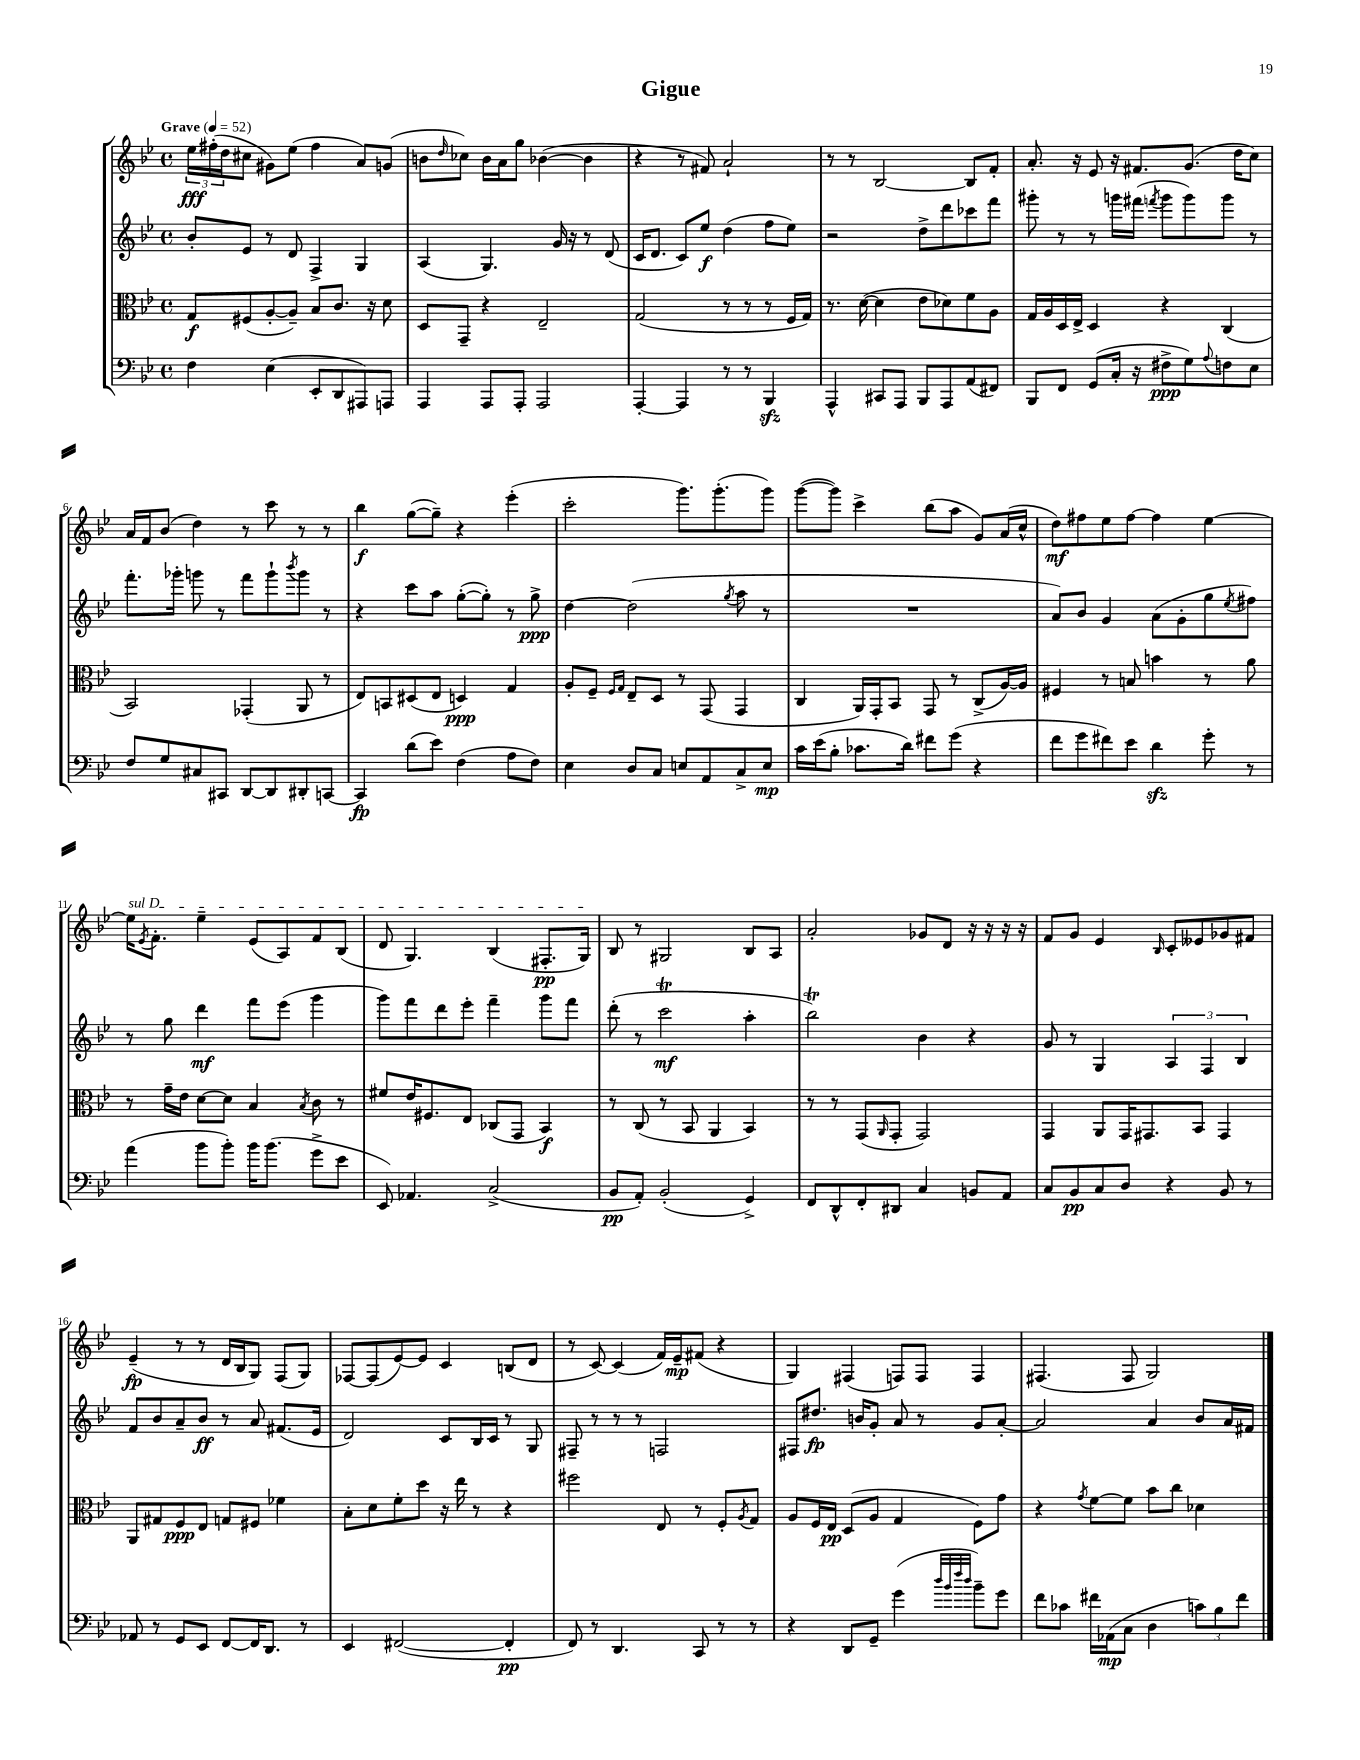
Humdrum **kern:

**kern	**kern	**kern	**kern
*staff4	*staff3	*staff2	*staff1
*clefF4	*clefC3	*clefG2	*clefG2
*k[b-e-]	*k[b-e-]	*k[b-e-]	*k[b-e-]
*M4/4	*M4/4	*M4/4	*M4/4
*met(c)	*met(c)	*met(c)	*met(c)
*MM52	*MM52	*MM52	*MM52
4F\	8G/L	8b-'/L	24ee-\LL
.	.	.	(24ff#'\
.	.	.	24dd\J
.	(8F#/	8e-/J	8cc#\J
(4E-\	[8A'/	8r	8g#\L)
.	8A~/]J)	8d/	(8ee-\J
8EE-'/L	8B-/L	4F^/	4ff#\
8DD/	8.c/J	.	.
8AAA#/)	.	4G/	8a/L)
.	16r	.	.
8AAA/J	8d\	.	(8g/J
=	=	=	=
4AAA/	8D/L	(4A/	8b\L
.	.	.	16qqdd/
.	8GG~/J	.	8cc-\J)
8AAA/L	4r	4.G/)	16b\LL
.	.	.	16a\J
8AAA'/J	.	.	8gg\J
2AAA/	2E-~/	.	([4b-\
.	.	16g/	.
.	.	16r	.
.	.	8r	4b-\]
.	.	(8d/	.
=	=	=	=
[4AAA'/	(2G/	16c/LK	4r
.	.	8.d/J	.
4AAA/]	.	8c/L)	8r
.	.	8ee-/J	8f#/)
8r	8r	(4dd\	2a`/
8r	8r	.	.
4BBB-/	8r	8ff\L	.
.	16F/LL	8ee-\J)	.
.	16G/JJ)	.	.
=	=	=	=
4AAA^^/	8.r	2r	8r
.	.	.	8r
.	([16d\	.	.
8CC#/L	4d\]	.	[2B-/
8AAA/J	.	.	.
8BBB-/L	8e-\L	8dd^\L	.
8AAA/	8d-\)	8ddd\	.
(8AA/	8f\	8ccc-\	8B-/]L
8FF#/J)	8A\J	8fff\J	8f'/J
=	=	=	=
8BBB-/L	16G/LL	8ggg#'\	8.a'/
.	16A/	.	.
8FF/J	16D/	8r	.
.	16E-^/JJ	.	16r
(8GG/L	4D/	8r	8e-/
16C'/Jk	.	16ggg\LL	16r
16r	.	(16fff#\JJ	8.f#/L
.	.	8qfff/	.
8F#^\L	4r	8ggg\L	.
8G\)	.	8ggg\)	(8.g/J
8qqA/	.	.	.
8F\	(4C/	8ggg\J	.
.	.	.	16dd\LK
8E-\J	.	8r	8cc\J)
=	=	=	=
8F/L	2BB-/)	8.fff'\L	16a/LL
.	.	.	16f/J
8G/	.	.	(8b-/J
.	.	16ggg-'\Jk	.
8C#/	.	8ggg\	4dd\)
8CC#/J	.	8r	.
[8DD/L	(4GG-'/	8fff\L	8r
8DD/]	.	8ggg`\	8ccc\
.	.	8qbbb-/	.
8DD#'/	8AA/	8ggg\J	8r
[8CC/J	8r	8r	8r
=	=	=	=
4CC/]	8E-/L)	4r	4bb-\
.	8BB/	.	.
(8d\L	(8D#/	8ccc\L	([8gg\L
8e-\J)	8E-/J	8aa\J	8gg~\]J)
(4F\	4D/)	([8gg'\L	4r
.	.	8gg'\]J)	.
8A\L	4G/	8r	(4eee-'\
8F\J)	.	8gg^\	.
=	=	=	=
4E-\	8A'/L	[4dd\	2ccc'\
.	8F~/J	.	.
.	16qqF/LL	.	.
.	16qqG/JJ	.	.
8D/L	8E-~/L	(2dd\]	.
8C/J	8D/J	.	.
8E/L	8r	.	8.ggg\L)
8AA/	(8GG/	.	.
.	.	.	(8.ggg'\
.	.	8qgg/	.
8C^/	4GG/	8aa\	.
8E/J	.	8r	8ggg\J)
=	=	=	=
16c\LL	4C/	1r	([8ggg\L
(16e-\J	.	.	.
8B-'\J	.	.	8ggg\]J)
8.c-\L	16AA/LL)	.	4ccc^\
.	16GG'/J	.	.
.	8BB-/J	.	.
16d\Jk)	.	.	.
8f#\L	8GG/	.	(8bb-\L
(8g\J	8r	.	8aa\J
4r	(8C^/L	.	8g/L)
.	[16A/L)	.	(16a/L
.	16A/]JJ	.	16cc^^/JJ
=	=	=	=
8f\L	4F#/	8a/L)	8dd\L)
8g\	.	8b-/J	8ff#\
8f#\)	8r	4g/	8ee-\
8e-\J	8B/	.	[8ff#\J
4d\	4b\	(8a\L	4ff#\]
.	.	8g'\	.
8g'\	8r	8gg\	[4ee-\
.	.	8qee-/	.
8r	8a\	8ff#\J)	.
=	=	=	=
(4a\	8r	8r	16ee-\]LK
.	.	.	8qe-/
.	.	.	8.f'\J
.	16g~\LL	8gg\	.
.	16e-\JJ	.	.
8b-\L	[8d\L	4ddd\	4ee-~\
8b-'\J)	8d\]J	.	.
16b-\LK	4B-/	8fff\L	(8e-/L
(8.b-\J	.	.	.
.	.	(8eee-\J	8A/)
.	8qB-/	.	.
8g^\L	8c\	4ggg\	8f/
8e-\J	8r	.	(8B-/J
=	=	=	=
8EE-/)	8f#/L	8ggg\L)	8d/
4.AA-/	16e-/K	8fff\	4.G/)
.	8.F#/	.	.
.	.	8ddd\	.
.	8E-/J	8eee-'\J	.
(2C^/	(8C-/L	4fff~\	(4B-/
.	8GG/J	.	.
.	4BB-/)	8ggg\L	8.F#'/L
.	.	8fff\J	.
.	.	.	16G/Jk)
=	=	=	=
8BB-/L	8r	(8ddd'\	8B-/
8AA'/J)	(8C/	8r	8r
(2BB-'/	8r	2ccc\	2G#/
.	8BB-/	.	.
.	4AA/	.	.
4GG^/)	4BB-/)	4aa'\	8B-/L
.	.	.	8A/J
=	=	=	=
8FF/L	8r	2bb-\)	2a'/
8DD^^/	8r	.	.
8FF'/	(8GG/L	.	.
.	16qqAA/	.	.
8DD#/J	8GG'/J	.	.
4C/	2GG/)	4b-\	8g-/L
.	.	.	8d/J
8BB/L	.	4r	16r
.	.	.	16r
8AA/J	.	.	16r
.	.	.	16r
=	=	=	=
8C/L	4GG/	8g/	8f/L
8BB-/	.	8r	8g/J
8C/	8AA/L	4G/	4e-/
8D/J	16GG/K	.	.
.	8.GG#/	.	.
.	.	.	16qqB-/
4r	.	6A/	8c'/L
.	8BB-/J	.	8e--/
.	.	6F/	.
8BB-/	4GG#/	.	8g-/
.	.	6B-/	.
8r	.	.	8f#/J
=	=	=	=
8AA-/	8AA/L	8f/L	(4e-~/
8r	8G#/	8b-/	.
8GG/L	8F/	8a~/	8r
8EE-/J	8E-/J	8b-/J	8r
[8FF/L	8G/L	8r	16d/LL
.	.	.	16B-/J
16FF/]K	8F#/J	8a/	8G/J)
8.DD/J	.	.	.
.	4f-\	(8.f#/L	(8F/L
8r	.	.	8G/J)
.	.	16e-/Jk	.
=	=	=	=
4EE-/	8B-'\L	2d/)	[8F-/L
.	8d\	.	(8F-/]
([2FF#/	8f'\	.	[8e-/)
.	8dd\J	.	8e-/]J
.	16r	8c/L	4c/
.	16ee-\	.	.
.	8r	16B-/L	.
.	.	16c/JJ	.
4FF#'/]	4r	8r	(8B/L
.	.	8G/	8d/J
=	=	=	=
8FF/)	2ff#\	8F#~/	8r
8r	.	8r	[8c/)
4.DD/	.	8r	(4c/]
.	.	8r	.
.	8E-/	2F/	16f/LL)
.	.	.	16e-~/J
8CC/	8r	.	(8f#/J
8r	8F'/L	.	4r
.	8qA/	.	.
8r	8G/J	.	.
=	=	=	=
4r	8A/L	8F#/L	4G/)
.	16F/L	8.dd#/J	.
.	16E-/JJ	.	.
8DD/L	(8D/L	.	(4F#/
.	.	16b/LK	.
8GG~/J	8A/J	8g'/J	.
(4g\	4G/	8a/	8F/L)
.	.	8r	8F/J
32qqdd/LLL	.	.	.
32qqb-/	.	.	.
32qqff/	.	.	.
32qqdd/JJJ	.	.	.
8b-~\L)	8F\L)	8g/L	4F/
8g\J	8g\J	[8a'/J	.
=	=	=	=
8f\L	4r	2a/]	(4.F#/
8c-\J	.	.	.
.	8qg/	.	.
16f#\LL	[8f\L	.	.
(16AA-\J	.	.	.
8C\J	8f\]J	.	8F#/
4D\	8b-\L	4a/	2G/)
.	8cc\J	.	.
12c\L)	4d-\	8b-/L	.
12B-\	.	.	.
.	.	16a/L	.
12f#\J	.	.	.
.	.	16f#/JJ	.
==	==	==	==
*-	*-	*-	*-
